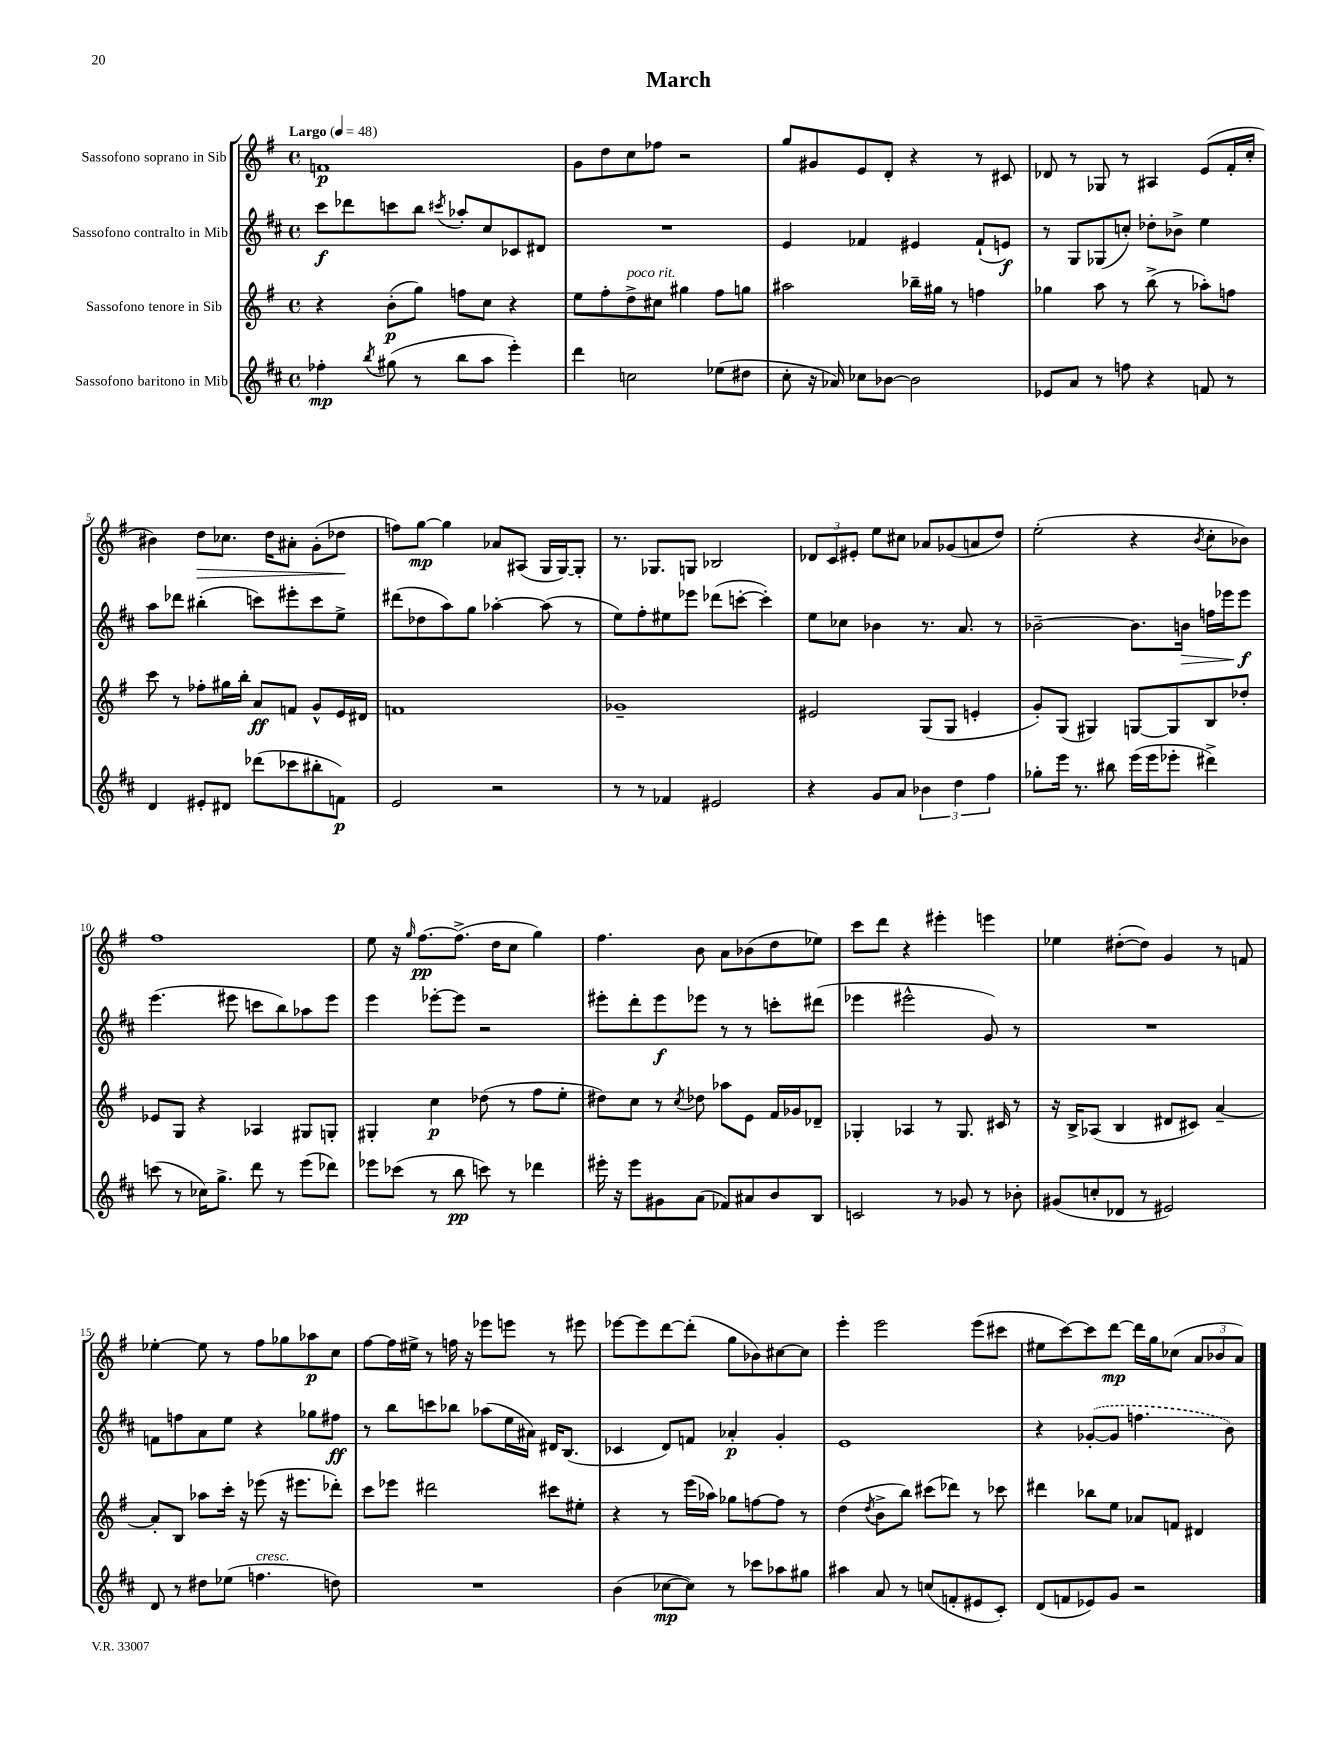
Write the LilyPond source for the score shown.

\header { title = "March" }
<<
\new StaffGroup <<
\new Staff = "s0" \with { instrumentName = "Sassofono soprano in Sib" } {
    \clef treble \key g \major \defaultTimeSignature \time 4/4 \tempo "Largo" 4 = 48
    f'1\p |
    g'8 d''8 c''8 fes''8 r2 |
    g''8 gis'8 e'8 d'8-. r4 r8 cis'8 |
    des'8 r8 ges8 r8 ais4 e'8( fis'16-. c''16-. |
    bis'4) d''8\> ces''8. d''16 ais'8-. g'8-.( des''8\! |
    f''8) g''8~\mp g''4 aes'8 ais8( g16 g16~) g8-. |
    r8. ges8. g8 bes2 |
    \tuplet 3/2 { des'8 c'8 eis'8-. } e''8 cis''8 aes'8 ges'8( a'8 d''8) |
    e''2-.( r4 \acciaccatura { b'8 } c''8-. bes'8) |
    fis''1 |
    e''8 r16 \grace { g''16 } fis''8.~\pp fis''8.->( d''16 c''8 g''4) |
    fis''4. b'8 a'8 bes'8( d''8 ees''8) |
    c'''8 d'''8 r4 eis'''4-. e'''4 |
    ees''4 dis''8~-.( dis''8) g'4 r8 f'8 |
    ees''4~-. ees''8 r8 fis''8 ges''8 aes''8\p c''8 |
    fis''8~ fis''16 eis''16-> r8 f''16 r16 ees'''8 e'''8 r8 eis'''8 |
    ees'''8~ ees'''8 d'''8~ d'''8-.( g''8 bes'8) cis''8~ cis''8 |
    e'''4-. e'''2 e'''8( cis'''8 |
    eis''8 c'''8~) c'''8 d'''8~\mp d'''16 g''16 ces''8( \tuplet 3/2 { a'8 bes'8 a'8) } \bar "|." |
}
\new Staff = "s1" \with { instrumentName = "Sassofono contralto in Mib" } {
    \clef treble \key d \major \defaultTimeSignature \time 4/4
    cis'''8\f des'''8 c'''8 b''8 \acciaccatura { cis'''8 } aes''8-. cis''8 ces'8 dis'8 |
    R1 |
    e'4 fes'4 eis'4 fes'8-!( e'8\f) |
    r8 g8 ges8( c''8-.) des''8-. bes'8-> e''4 |
    a''8 des'''8 bis''4-.( c'''8) eis'''8-. c'''8 e''8-> |
    dis'''8( des''8 a''8) g''8 aes''4~-. aes''8( r8 |
    e''8) fis''8-. eis''8 ees'''8 des'''8( c'''8~-. c'''4-.) |
    e''8 ces''8 bes'4 r8. a'8. r8 |
    bes'2~-- bes'8. b'16\> f''16 ees'''16 ees'''8\f\! |
    e'''4.( eis'''8 c'''8 b''8) aes''8 eis'''8 |
    e'''4 ees'''8~-. ees'''8 r2 |
    eis'''8-. d'''8-. eis'''8\f ees'''8 r8 r8 c'''8-. dis'''8( |
    ees'''4 eis'''2-^ g'8) r8 |
    R1 |
    f'8 f''8 a'8 e''8 r4 ges''8 fis''8\ff |
    r8 b''8 c'''8 bes''8 aes''8( e''16 ais'16) dis'16 b8.( |
    ces'4 d'8) f'8 aes'4-.\p g'4-. |
    e'1 |
    r4 \once \slurDashed ges'8~-.( ges'8 f''4. b'8) \bar "|." |
}
\new Staff = "s2" \with { instrumentName = "Sassofono tenore in Sib" } {
    \clef treble \key g \major \defaultTimeSignature \time 4/4
    r4 b'8-.\p( g''8) f''8 c''8 r4 |
    e''8 fis''8-. d''8->^\markup { \italic "poco rit." } cis''8 gis''4 fis''8 g''8 |
    ais''2 bes''16-- gis''16 r8 f''4 |
    ges''4 a''8 r8 b''8->( r8 aes''8-.) f''8 |
    c'''8 r8 fes''8-. gis''16 b''16-. a'8\ff f'8 g'8-^ e'16 dis'16 |
    f'1 |
    ges'1-- |
    eis'2 g8( g8 e'4-. |
    g'8-.) g8( gis4) g8~ g8 b8 des''8-. |
    ees'8 g8 r4 aes4 gis8 g8-. |
    gis4-. c''4\p des''8( r8 fis''8 e''8-. |
    dis''8) c''8 r8 \acciaccatura { c''8 } des''8 aes''8 e'8 fis'16 ges'16 des'8-- |
    ges4-. aes4 r8 ges8. cis'16 r8 |
    r16 b16-> aes8( b4 dis'8 cis'8) a'4~-- |
    a'8-. b8 aes''8 c'''16-. r16 ees'''8( r16 eis'''8. des'''8-.) |
    c'''8 ees'''8 dis'''2 cis'''8 eis''8-. |
    r4 r8 e'''16( aes''16) ges''8 f''8~ f''8 r8 |
    d''4( \acciaccatura { d''8 } b'8-> b''8) cis'''8( des'''8) r8 ces'''8 |
    dis'''4 bes''8 e''8 aes'8 f'8 dis'4 \bar "|." |
}
\new Staff = "s3" \with { instrumentName = "Sassofono baritono in Mib" } {
    \clef treble \key d \major \defaultTimeSignature \time 4/4
    fes''4-.\mp \acciaccatura { b''8 } gis''8( r8 b''8 a''8 e'''4-.) |
    d'''4 c''2 ees''8( dis''8 |
    cis''8-. r16 aes'16) ces''8 bes'8~ bes'2 |
    ees'8 a'8 r8 f''8 r4 f'8 r8 |
    d'4 eis'8-. dis'8 des'''8( ces'''8 bis''8-. f'8\p) |
    e'2 r2 |
    r8 r8 fes'4 eis'2 |
    r4 g'8 a'8 \tuplet 3/2 { bes'4 d''4 fis''4 } |
    ges''8-. e'''16 r8. bis''8 e'''16( e'''16 ees'''8-. dis'''4->) |
    c'''8( r8 ces''16) g''8.-> d'''8 r8 e'''8( des'''8) |
    ees'''8 ces'''8( r8 b''8\pp c'''8) r8 des'''4 |
    eis'''16-. r16 eis'''8 gis'8 a'8( fes'8) ais'8 b'8 b8 |
    c'2 r8 ges'8 r8 bes'8-. |
    gis'8( c''8-. des'8 r8 eis'2) |
    d'8 r8 dis''8 ees''8( f''4.^\markup { \italic "cresc." } d''8) |
    R1 |
    b'4( ces''8~\mp ces''8) r8 ces'''8 aes''8 gis''8 |
    ais''4 a'8 r8 c''8( f'8-. eis'8 cis'8-.) |
    d'8( f'8 ees'8) g'8 r2 \bar "|." |
}
>>
>>
